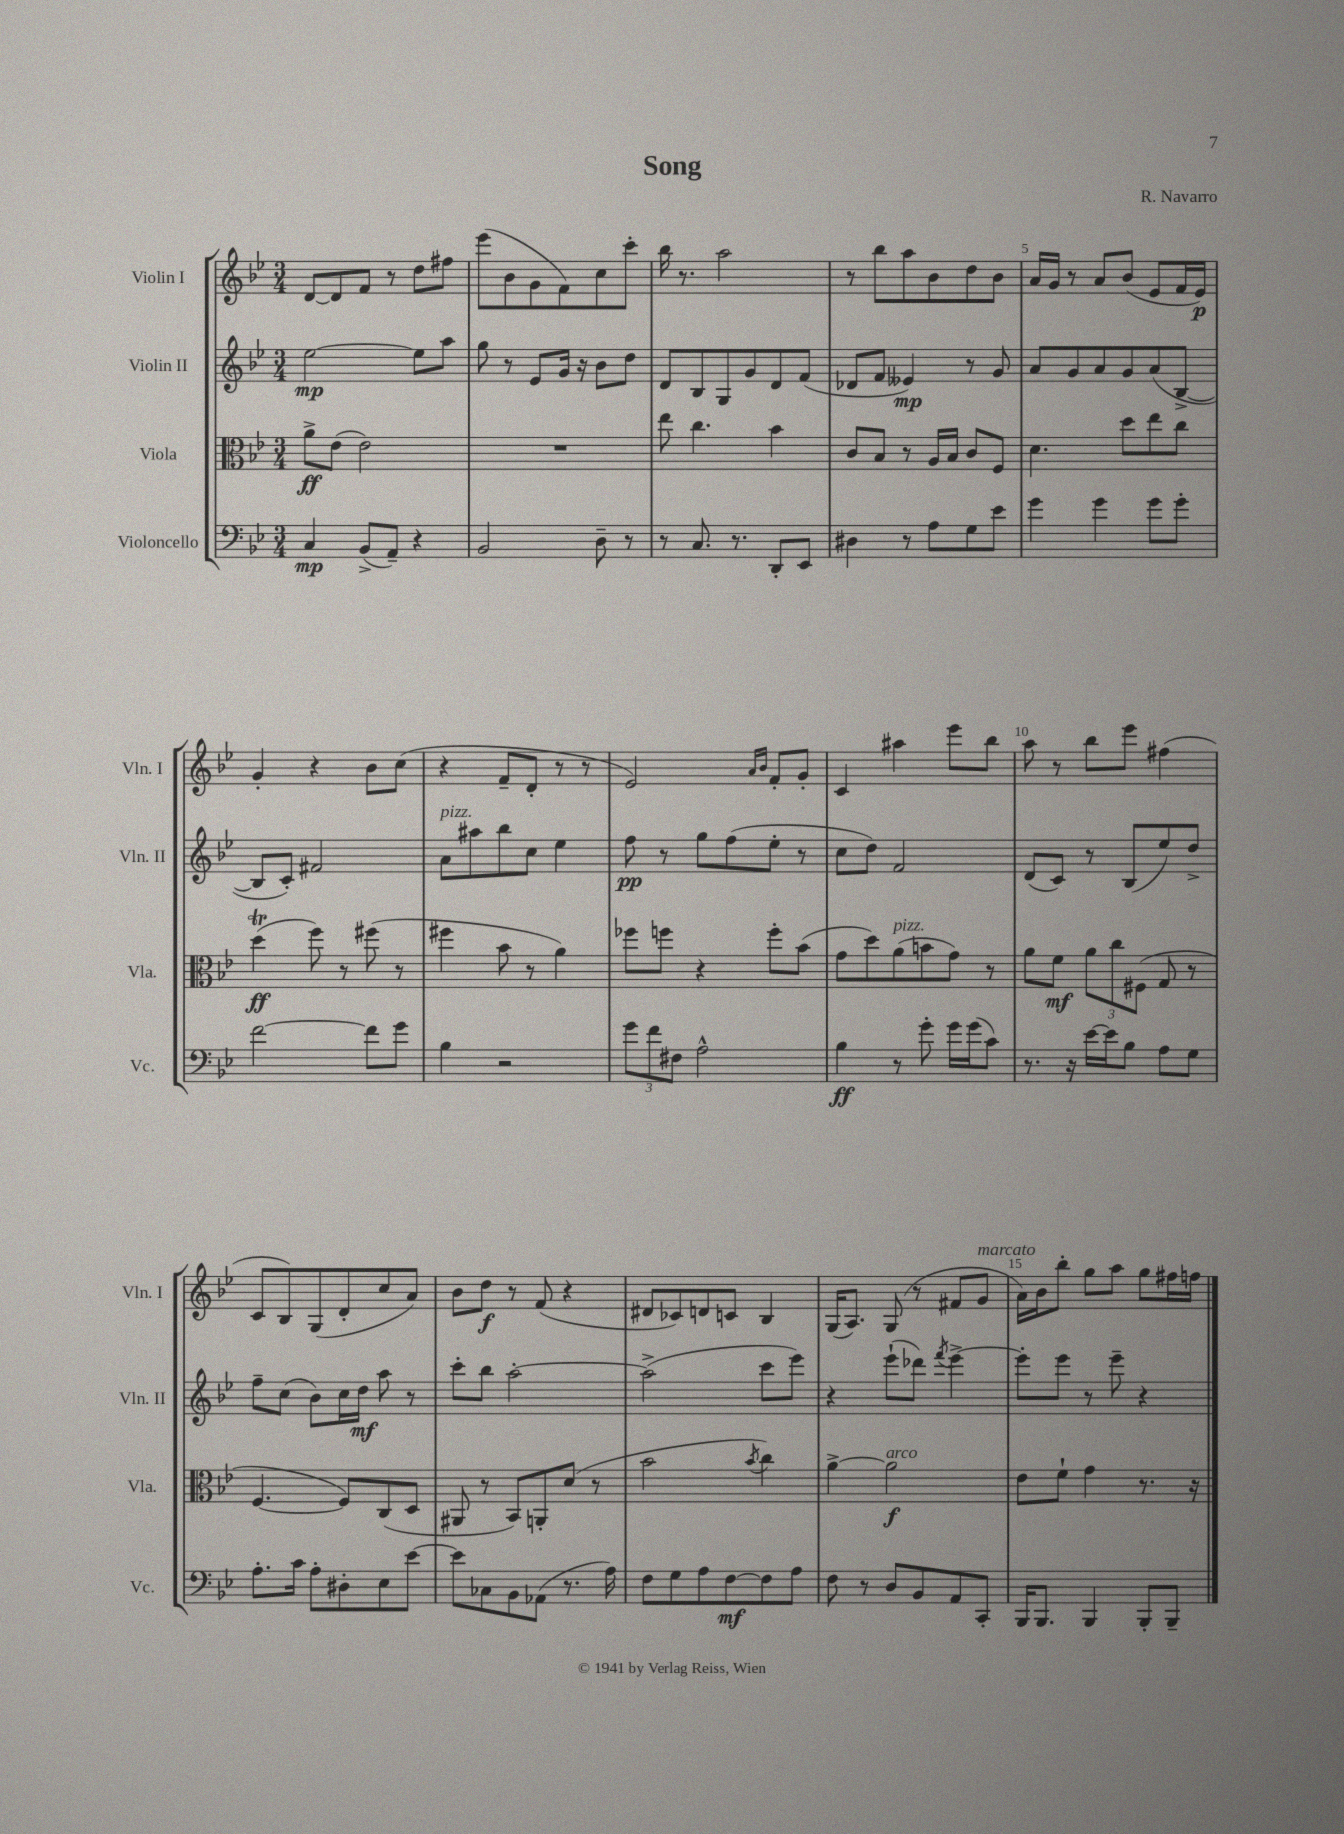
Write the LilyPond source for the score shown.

\header { title = "Song" composer = "R. Navarro" }
<<
\new StaffGroup <<
\new Staff = "s0" \with { instrumentName = "Violin I" shortInstrumentName = "Vln. I" } {
    \clef treble \key bes \major \numericTimeSignature \time 3/4
    d'8~ d'8 f'8 r8 d''8 fis''8 |
    ees'''8( bes'8 g'8 f'8) c''8 c'''8-. |
    bes''16 r8. a''2 |
    r8 bes''8 a''8 bes'8 d''8 bes'8 |
    a'16 g'16 r8 a'8 bes'8( ees'8 f'16 ees'16\p) |
    g'4-. r4 bes'8 c''8( |
    r4 f'8-- d'8-. r8 r8 |
    ees'2) \grace { a'16 bes'16 } f'8-. g'8-. |
    c'4 ais''4 ees'''8 bes''8 |
    a''8 r8 bes''8 ees'''8 fis''4( |
    c'8 bes8) g8( d'8-. c''8 a'8) |
    bes'8 d''8\f r8 f'8( r4 |
    dis'8 ces'8) d'8 c'8 bes4 |
    g16( a8.) g8( r8 fis'8 g'8^\markup { \italic "marcato" } |
    a'16) bes'16 bes''8-. g''8 a''8 g''8 fis''16 f''16 \bar "|." |
}
\new Staff = "s1" \with { instrumentName = "Violin II" shortInstrumentName = "Vln. II" } {
    \clef treble \key bes \major \numericTimeSignature \time 3/4
    ees''2~\mp ees''8 a''8 |
    g''8 r8 ees'8 g'16 r16 bes'8 d''8 |
    d'8 bes8 g8 g'8 d'8 f'8( |
    des'8 f'8 eeses'4\mp) r8 g'8 |
    a'8 g'8 a'8 g'8 a'8( bes8~-> |
    bes8 c'8-.) fis'2 |
    a'8^\markup { \italic "pizz." } ais''8 bes''8 c''8 ees''4 |
    f''8\pp r8 g''8 f''8( ees''8-. r8 |
    c''8 d''8) f'2 |
    d'8( c'8) r8 bes8( ees''8) d''8-> |
    f''8-- c''8( bes'8) c''16 d''16\mf a''8 r8 |
    c'''8-. bes''8 a''2~-. |
    a''2->( c'''8 ees'''8) |
    r4 ees'''8-!( des'''8) \acciaccatura { f'''8 } ees'''4~-> |
    ees'''8-. ees'''8 r8 ees'''8-- r4 \bar "|." |
}
\new Staff = "s2" \with { instrumentName = "Viola" shortInstrumentName = "Vla." } {
    \clef alto \key bes \major \numericTimeSignature \time 3/4
    a'8->\ff ees'8( ees'2) |
    R2. |
    ees''8 c''4. bes'4 |
    c'8 bes8 r8 a16 bes16 c'8 f8 |
    d'4. d''8 ees''8 c''8 |
    d''4\trill\ff( f''8) r8 fis''8( r8 |
    fis''4 bes'8 r8 a'4) |
    fes''8 f''8 r4 f''8-. bes'8( |
    g'8 d''8) a'8^\markup { \italic "pizz." }( b'8 g'8) r8 |
    a'8 f'8\mf \tuplet 3/2 { a'8 c''8 fis8( } g8 r8 |
    f4.~ f8) c8( d8 |
    ais,8 r8 bes,8) a,8-. d'8( r8 |
    bes'2 \acciaccatura { bes'8 } c''4) |
    a'4~-> a'2\f^\markup { \italic "arco" } |
    ees'8 f'8-! g'4 r8. r16 \bar "|." |
}
\new Staff = "s3" \with { instrumentName = "Violoncello" shortInstrumentName = "Vc." } {
    \clef bass \key bes \major \numericTimeSignature \time 3/4
    c4\mp bes,8->( a,8--) r4 |
    bes,2 d8-- r8 |
    r8 c8. r8. d,8-. ees,8 |
    dis4 r8 a8 g8 ees'8 |
    g'4 g'4 g'8 g'8-. |
    f'2~ f'8 g'8 |
    bes4 r2 |
    \tuplet 3/2 { g'8 f'8 fis8 } a2-^ |
    bes4\ff r8 g'8-. g'16 g'16( c'8) |
    r8. r16 ees'16~ ees'16 bes8 a8 g8 |
    a8.-. c'16 a8-. dis8-. ees8 ees'8~ |
    ees'8 ces8 bes,8 aes,8( r8. a16) |
    f8 g8 a8 f8~\mf f8 a8 |
    f8 r8 d8 bes,8 a,8 c,8-. |
    bes,,16 bes,,8. bes,,4 bes,,8-. bes,,8-- \bar "|." |
}
>>
>>
\layout { \context { \Score \override BarNumber.break-visibility = ##(#f #t #t) barNumberVisibility = #(every-nth-bar-number-visible 5) } }
